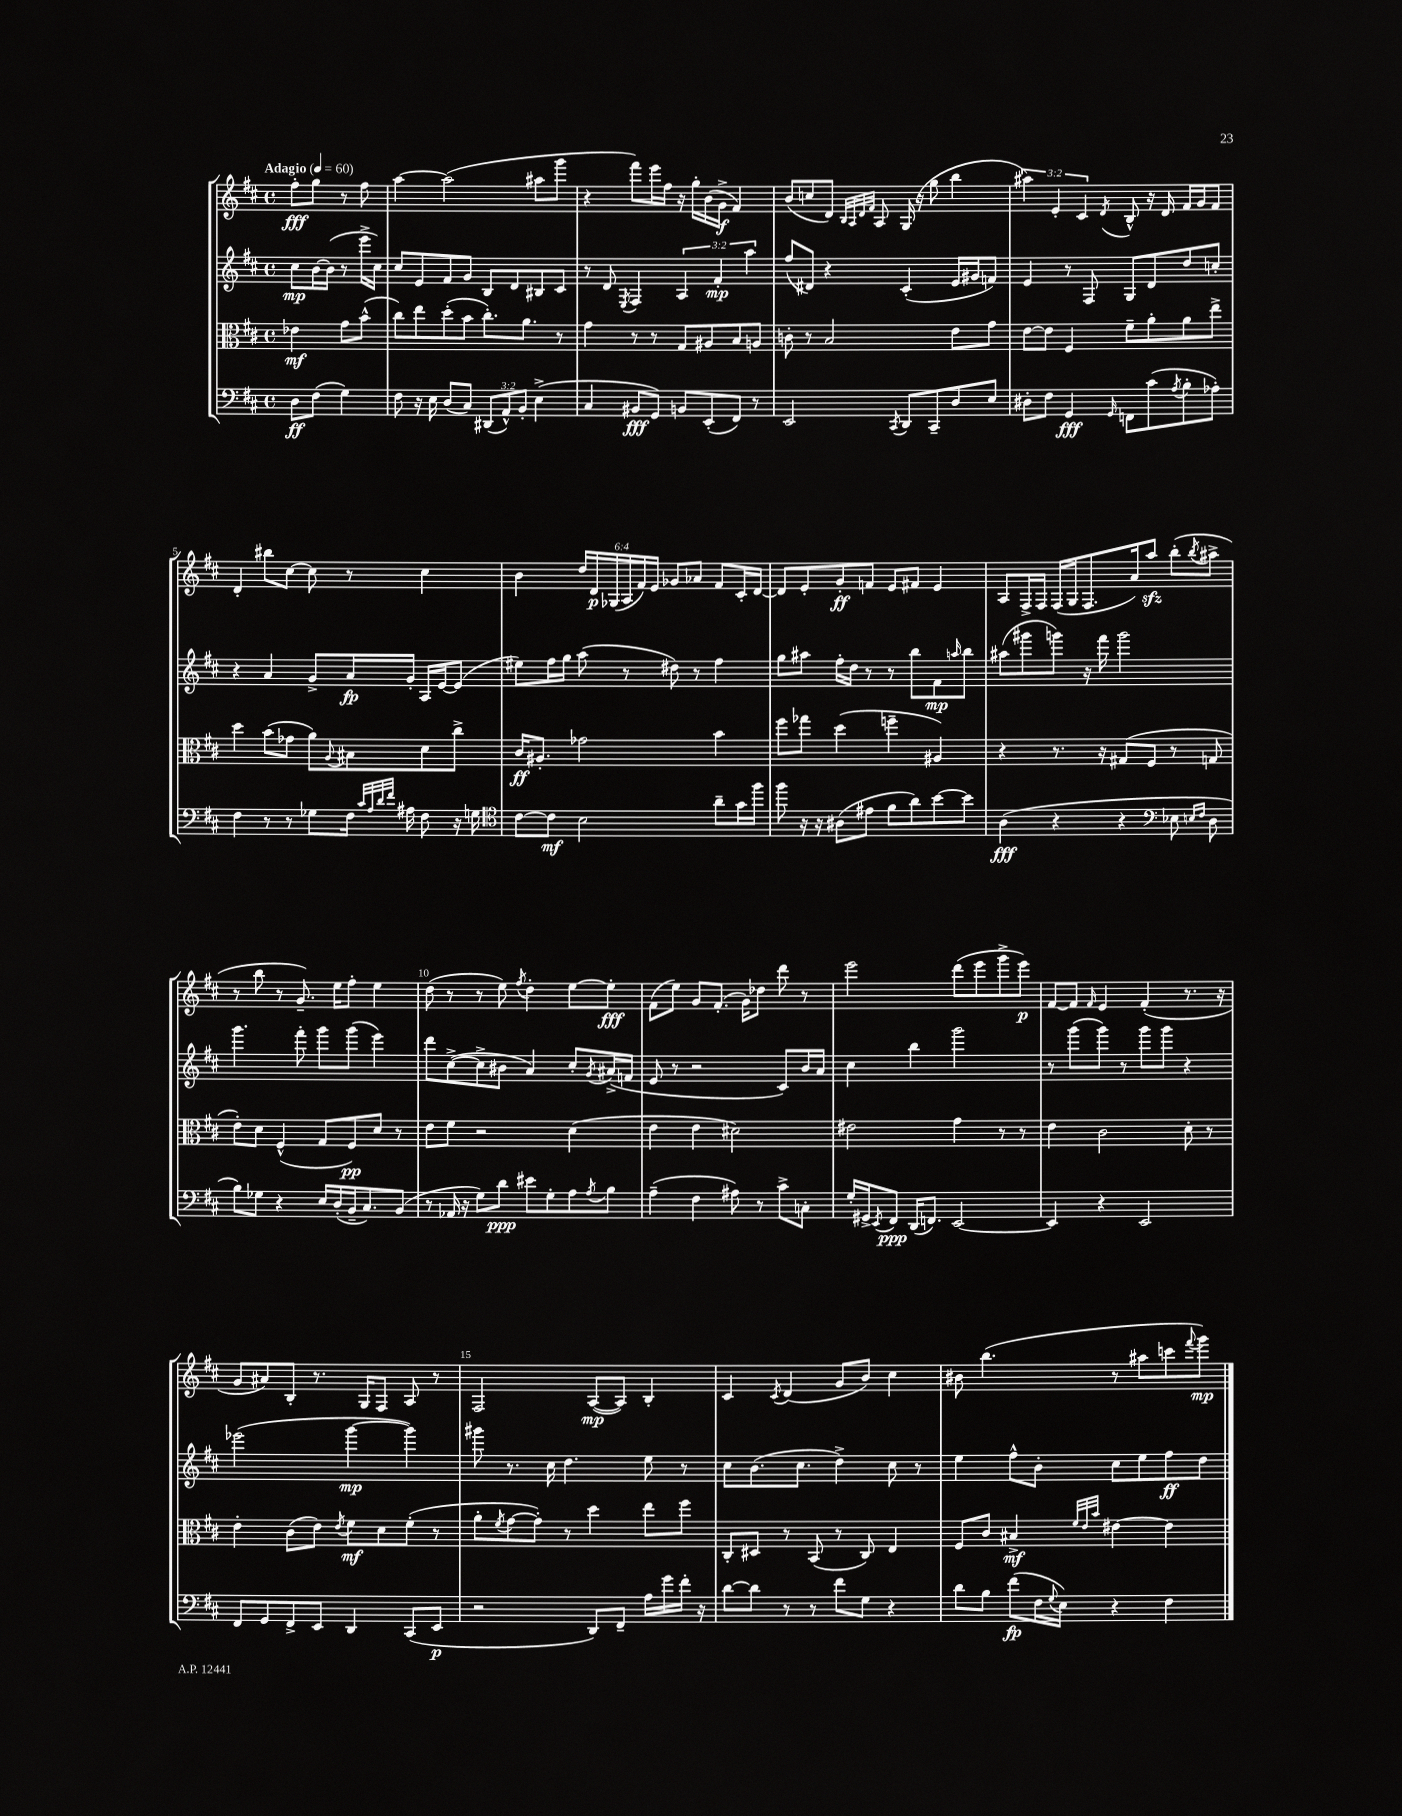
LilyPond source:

<<
\new StaffGroup <<
\new Staff = "s0" {
    \clef treble \key d \major \defaultTimeSignature \time 4/4 \override Staff.TupletNumber.text = #tuplet-number::calc-fraction-text \partial 2 \tempo "Adagio" 4 = 60
    fis''8-.\fff g''8 r8 fis''8 |
    a''4~ a''2( ais''8 g'''8 |
    r4 fis'''8) e'''16 fis''16 r16 g''16-. b'16( g'16->\f fis'4) |
    b'8( c''8 d'8) \grace { b32 a32 d'32 fis'32 } a8 g16( r16 g''8 b''4 |
    \tuplet 3/2 { ais''4) e'4-. cis'4 } \acciaccatura { d'8 } b8-^ r16 d'16 fis'16 g'16 fis'8 |
    d'4-. bis''8 cis''8~ cis''8 r8 cis''4 |
    b'4 \tuplet 6/4 { d''16 d'16\p ges16( a16 fis'16) e'16 } ges'8 aes'8 fis'8 cis'16-. d'16~ |
    d'8 e'8-. g'8-.\ff f'8 e'8 fis'8 e'4 |
    a8 fis16-> fis16 fis16( g16 fis8. a'16) a''8\sfz b''8-.( \acciaccatura { b''8 } ais''8-> |
    r8 b''8 r8 g'8.--) e''16 fis''8-. e''4 |
    d''8( r8 r8 e''8) \acciaccatura { fis''8 } d''4-. e''8~ e''8-.\fff |
    fis'8( e''8) g'8 fis'8.-.( g'16) des''8 d'''8 r8 |
    e'''2 d'''8( e'''8 g'''8-> e'''8\p) |
    fis'8~ fis'8 \grace { fis'16 } e'4 fis'4-.( r8. r16 |
    g'8 ais'8) b8-. r8. g16 fis8 a8 r8 |
    fis2 a8~\mp( a8) b4-. |
    cis'4 \acciaccatura { cis'8 } d'4( g'8 b'8) cis''4 |
    bis'8 b''4.( r8 ais''8 c'''8 \appoggiatura { fis'''8 } g'''8\mp) \bar "|." |
}
\new Staff = "s1" {
    \clef treble \key d \major \defaultTimeSignature \time 4/4 \override Staff.TupletNumber.text = #tuplet-number::calc-fraction-text \partial 2
    cis''8\mp b'16~ b'16( r8 e'''16-> cis''16) |
    cis''8 e'8 fis'8 g'8 b8 d'8 bis8 cis'8 |
    r8 d'8 \acciaccatura { e8 } fis4 \tuplet 3/2 { a4 fis'4-.\mp a''4 } |
    fis''8( dis'8) r4 cis'4-.( e'16 gis'16 f'8) |
    e'4 r8 fis8 g8 d'8 d''8 c''8-. |
    r4 a'4 g'8-> a'16\fp g'16-. a16 e'16~ e'8( |
    eis''8) fis''16 g''16 a''8( r8 dis''8) r8 fis''4 |
    g''8 ais''8 fis''16-. d''16 r8 r8 b''8 fis'8\mp \grace { a''16 } b''8 |
    ais''8( gis'''8 g'''8) r16 fis'''16 g'''2 |
    g'''4. fis'''8-. g'''8 g'''8( e'''4) |
    d'''8 cis''8~->( cis''8-> bis'8 a'4) cis''8-. \acciaccatura { g'8 } ais'16->( f'16 |
    e'8 r8 r2 cis'8) b'16 a'16 |
    cis''4 b''4 g'''2 |
    r8 g'''8( g'''8) r8 g'''8 g'''8 r4 |
    ees'''2( g'''4~\mp g'''4) |
    gis'''8 r8. cis''16 d''4. e''8 r8 |
    cis''8 b'8.( cis''8. d''4->) cis''8 r8 |
    e''4 fis''8-^ b'8-. cis''8 e''8 fis''8\ff d''8 \bar "|." |
}
\new Staff = "s2" {
    \clef alto \key d \major \defaultTimeSignature \time 4/4 \partial 2
    ees'4\mf g'8 b'8-^( |
    cis''8) e''8 d''8-.( b'8 cis''8.-.) a'8. r8 |
    g'4 r8 r8 g8 ais8 b8 a8 |
    c'8-. r8 b2 e'8 g'8 |
    e'8~ e'8 fis4 fis'8-- a'8-. a'8 e''8-> |
    d''4 b'8( ges'8 a'8) \appoggiatura { a8 } bis8 d'8 cis''8-> |
    cis'16\ff ais8.-. ges'2 b'4 |
    fis''8 ges''8 d''4( f''4-- ais4) |
    r4 r8. r16 gis8( fis8 r8 g8 |
    e'8-.) d'8 fis4-^( g8 fis8\pp) d'8 r8 |
    e'8 fis'8 r2 d'4( |
    e'4 e'4 dis'2) |
    eis'2 g'4 r8 r8 |
    e'4 cis'2 d'8-. r8 |
    e'4-. cis'8( e'8) \acciaccatura { e'8 } fis'8\mf d'8 fis'8-.( r8 |
    a'8-. \acciaccatura { fis'8 } g'8~ g'8-.) r8 d''4 e''8 fis''8 |
    cis8-. dis8 r8 b,8( r8 cis8) e4 |
    fis8 cis'8 bis4->\mf \grace { fis'32 e'32 b'32 } eis'4~ eis'4 \bar "|." |
}
\new Staff = "s3" {
    \clef bass \key d \major \defaultTimeSignature \time 4/4 \override Staff.TupletNumber.text = #tuplet-number::calc-fraction-text \partial 2
    d8\ff fis8( g4) |
    fis8 r16 e16 d8( cis8) \tuplet 3/2 { dis,8( a,8-^) b,8-. } e4->( |
    cis4 bis,8\fff g,8) b,8 e,8-.( fis,8) r8 |
    e,2 \acciaccatura { cis,8 } d,8 cis,8-- d8 e8 |
    dis8-. fis8 g,4\fff \grace { g,16 } f,8 cis'8( \acciaccatura { a8 } b8-. aes8-.) |
    fis4 r8 r8 ges8 fis16 \grace { cis'32 a32 d'32 fis'32 } ais16 fis8 r16 g16 |
    \clef tenor cis'8~ cis'8\mf b2 a'8-- g'16 fis''16 |
    fis''8 r16 r16 ais8( eis'8 fis'8 a'8) b'8~ b'8 |
    a4\fff( r4 r4 \clef bass ees8 \grace { e16 fis16 } d8 |
    b8) ges8 r4 e16 d16-.( b,16-- cis8.) b,8( |
    r8 aes,16 r16 g8) d'8\ppp eis'8 g8-. a8 \acciaccatura { a8 } b8 |
    a4--( fis4 ais8) r8 cis'8-> c8-. |
    g16-. gis,16-> \acciaccatura { e,8 } fis,8\ppp d,16( f,8.) e,2~ |
    e,4 r4 e,2 |
    fis,8 g,8 fis,8-> e,8 d,4 cis,8( e,8\p |
    r2 d,8) fis,8-- a16 g'16 fis'16-. r16 |
    d'8~ d'8 r8 r8 fis'8 g8 r4 |
    d'8 b8 fis'8\fp( fis16 \appoggiatura { g8 } e16) r4 fis4 \bar "|." |
}
>>
>>
\layout { \context { \Score \override BarNumber.break-visibility = ##(#f #t #t) barNumberVisibility = #(every-nth-bar-number-visible 5) } }
